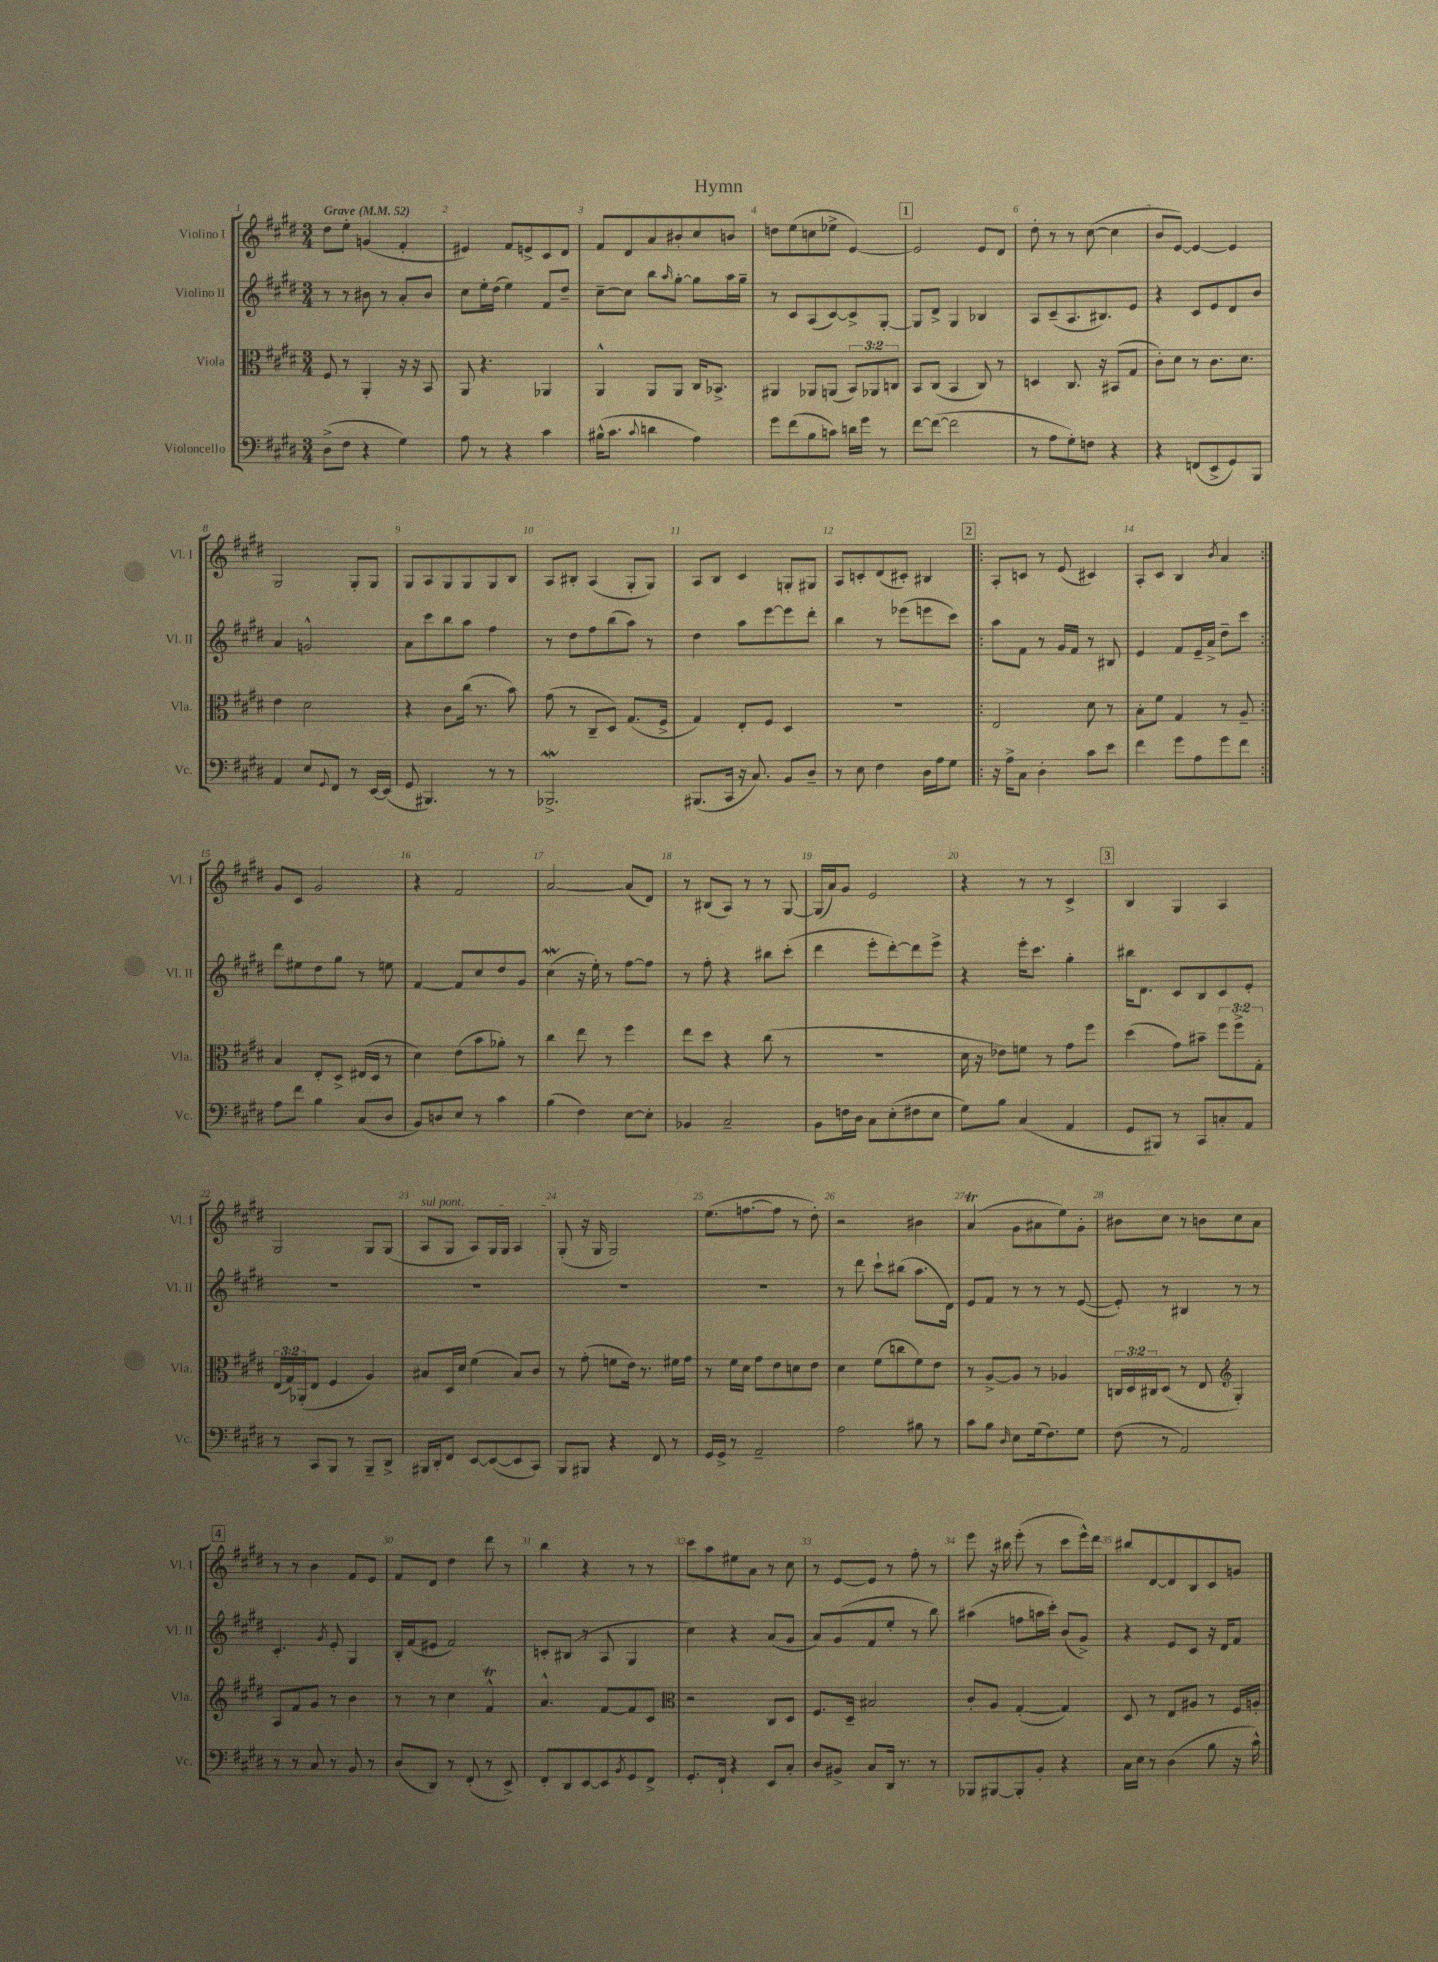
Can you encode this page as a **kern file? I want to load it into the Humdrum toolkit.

**kern	**kern	**kern	**kern
*part4	*part3	*part2	*part1
*staff4	*staff3	*staff2	*staff1
*I"Violoncello	*I"Viola	*I"Violino II	*I"Violino I
*I'Vc.	*I'Vla.	*I'Vl. II	*I'Vl. I
*clefF4	*clefC3	*clefG2	*clefG2
*k[f#c#g#d#]	*k[f#c#g#d#]	*k[f#c#g#d#]	*k[f#c#g#d#]
*M3/4	*M3/4	*M3/4	*M3/4
*MM52	*MM52	*MM52	*MM52
=1	=1	=1	=1
!	!	!	!LO:TX:a:B:t=Grave
(8D#^\L	8F#/	8r	8dd#\L
8F#\J	8r	8r	8ee'\J
4r	4AA'/	8b#X\	(4gn/
.	.	8r	.
4G#\)	16r	8a'/L	4f#'/
.	16r	.	.
.	8BB/	8b#/J	.
=2	=2	=2	=2
8A\	8AA/	8cc#\L	4e#X/)
8r	4.r	16ee'\L	.
.	.	(16dd#\JJ	.
4r	.	4ee\)	8f#/L
.	.	.	8en^/
4c#\	4AA-X/	8f#/L	8c#/
.	.	8dd#~/J	8d#/J
=3	=3	=3	=3
(16B#X^^\KL	4AA^^/	[8cc#~\L	8f#/L
8.c#\J	.	.	.
.	.	8cc#\J]	8d#/
8qqc#/	.	.	.
4dn\	8AA/L	8bb\L	8a/
.	.	16qqaa/	.
.	8AA/J	[8gg#'\J	8b#X'/
4A\)	16C#/KL	8gg#\L]	8cc#/
.	8.BB-X^/J	.	.
.	.	16aa\L	8bn/J
.	.	16gg#~\JJ	.
=4	=4	=4	=4
8g#\L	4AA#X/	8r	8ddn\L
(8f#\	.	8c#/L	(8ee\
8B\	8AA-X/L	(8A/	8ccn\
8cn\J)	(8AAn/J	[8c#/)	8ee-X^\J
16dn\LL	12BB/L)	8c#^/]	[4e/)
16g#\JJ	.	.	.
.	12AA-X/	.	.
8r	.	[8G#'/J	.
.	12Cn/J	.	.
!!LO:REH:place=s1:t=1
=5	=5	=5	=5
[8f#\L	8BB/L	8G#/L]	2e/]
(8f#\J_	(8C#/J	8d#^/J	.
2f#\]	4BB/	4G#/	.
.	8C#/)	4B-X/	8e/L
.	8r	.	8d#/J
=6	=6	=6	=6
8r	4Dn/	8A/L	8dd#'\
8A\L	.	(8c#~/	8r
8G#'\)	8.C#/	8.A/	8r
8Fn\J	.	.	([8cc#\
.	16r	8.B#X/)	.
4r	(8BB#X/L	.	4cc#\]
.	8G#/J	8e/J	.
=7	=7	=7	=7
4r	8c#'\L)	4r	8b/L
.	8d#\J	.	[8e/J)
(8FFn/L	8r	8c#/L	4e/_
8EE^/	8.c#\L	8e/	.
8GG#/)	.	8d#/	4e/]
.	8.d#\J	.	.
8BBB/J	.	8b/J	.
!!LO:LB:g=z
=8	=8	=8	=8
4AA/	4e\	4a/	2G#/
8E/L	2d#\	2gn^^/	.
8qqGG#/	.	.	.
8FF#/J	.	.	.
8r	.	.	8G#'/L
[16EE/LL	.	.	8G#/J
(16EE/JJ]	.	.	.
=9	=9	=9	=9
8GG#/	4r	8a\L	8G#/L
4.BBB#X/)	.	8ccc#\	8A/
.	8c#\L	8bb\	8G#/
.	(16cc#\Jk	8aa\J	8G#/
.	8.r	.	.
8r	.	4ff#\	8G#/
8r	8b\)	.	8B/J
=10	=10	=10	=10
2.BBB-Xw^/	(8g#\	8r	8A/L
.	8r	8dd#\L	8B#X'/J
.	8C#~/L	8ff#\	(4A/
.	8D#/J)	(8bb\	.
.	(8.G#/L	8aa\J)	8G#'/L
.	.	8r	8G#/J)
.	16F#^/Jk	.	.
=11	=11	=11	=11
(8.BBB#X/L	4G#/)	4dd#\	8A/L
.	.	.	8B/J
16CC#/Jk	.	.	.
16r	8E'/L	8aa\L	4c#/
8.C#/)	.	.	.
.	8F#/J	[8eee\	.
8BB/L	4D#/	8eee\]	8Gn'/L
8D#~/J	.	8ddd#'\J	8G#X/J
=12	=12	=12	=12
8r	2.r	4bb\	8A/L
8E\	.	.	8cn'/
4F#\	.	8r	(8d#/
.	.	(8eee-X\L	8c#X'/J)
16D#\LL	.	8eeen\	4B#X/
16A\J	.	.	.
8G#\J	.	8ccc#\J)	.
!!LO:REH:place=s1:t=2
=13!|:	=13!|:	=13!|:	=13!|:
16r	2E/	8aa\L	8A'/L
16A^\KL	.	.	.
8C#\J	.	8f#\J	8cn/J
4D#'\	.	8r	8r
.	.	16g#/LL	(8e/
.	.	16f#/JJ	.
8c#\L	8d#\	8r	4c#X/)
8e\J	8r	8B#X/	.
=14	=14	=14	=14
4f#\	8B'\L	4e/	8A'/L
.	8f#\J	.	8c#/J
8g#\L	4G#/	8f#/L	4B/
8A\	.	16e~/L	.
.	.	16a^/JJ	.
.	.	.	8qb/
8g#\	8r	8dd#~\L	4a/
8f#\J	8A~/	8ccc#\J	.
!!LO:LB:g=z
=15:|!	=15:|!	=15:|!	=15:|!
8A\L	4B/	8ddd#\L	8g#/L
8f#\J	.	8ee#X\	8c#/J
4B\	8E'/L	8dd#\	2g#/
.	8D#^/J	8gg#\J	.
(8C#/L	(16E#X/LL	8r	.
.	16D#/JJ	.	.
8D#/J	8r	8een\	.
=16	=16	=16	=16
8BB/L)	4d#\)	[4f#/	4r
8Dn/	.	.	.
8E/J	(8e\L	8f#/L]	2f#/
8r	8b\	8cc#/	.
4c#\	8a-X'\J)	8dd#/	.
.	8r	8g#/J	.
=17	=17	=17	=17
(4B\	4cc#\	(4cc#W\	[2a/
4F#\)	8ee\	16r	.
.	.	16ee'\)	.
.	8r	8r	.
[8E\L	4ff#\	[8ff#\L	(8a/L]
8E'\J]	.	8ff#\J]	8d#/J)
=18	=18	=18	=18
4BB-X/	8ee\L	8r	8r
.	8dd#\J	8ff#'\	(8B#X/L
2C#~/	4r	4r	8A/J)
.	.	.	8r
.	(8cc#\	8bb#X\L	8r
.	8r	(8ccc#'\J	[8G#/
=19	=19	=19	=19
8BB\L	2.r	4ddd#\	(16G#/LL]
.	.	.	16a/J)
16Fn\L	.	.	8g#/J
16D#\JJ	.	.	.
8C#\L	.	8eee'\L	2e/
(8E'\	.	[8ddd#'\)	.
8F#X\	.	8ddd#\]	.
8E\J	.	8eee^\J	.
=20	=20	=20	=20
8G#\L)	16d#\	4r	4r
.	16r	.	.
8B\J	8e-X\L)	.	.
(4C#/	8fn\J	16eee'\KL	8r
.	.	8.ccc#\J	.
.	8r	.	8r
4AA/	8g#\L	4gg#'\	4c#^/
.	8ff#\J	.	.
!!LO:REH:place=s1:t=3
=21	=21	=21	=21
8GG#/L	(4dd#\	16bb#X\KL	4B/
.	.	8.d#\J	.
8BBB#X/J)	.	.	.
8r	8g#\L)	8c#/L	4G#/
8CC#/L	8b#X~\J	8B/	.
8Cn'/	12ff#\L	8c#/	4A/
.	12ff#^\	.	.
8AA/J	.	8e'/J	.
.	12G#'\J	.	.
!!LO:LB:g=z
=22	=22	=22	=22
8r	(24E/LL	2.r	2G#/
.	24G#/)	.	.
.	(24AA-X'/J	.	.
8CC#/L	8E/J	.	.
8BBB/J	4F#/	.	.
8r	.	.	.
8BBB~/L	4A/)	.	8G#/L
8DD#^/J	.	.	(8G#/J
=23	=23	=23	=23
!	!	!	!LO:TX:a:i:t=sul pont.
16BBB#X/LL	8B#X/L	2.r	8A/L
16DD#'/J	.	.	.
8FF#/J	16D#/L	.	8G#/J
.	16d#/JJ	.	.
[8EE/L	(4f#\	.	8A/L)
(8EE/_	.	.	16G#/L
.	.	.	16G#/JJ
8EE/]	8B#/L)	.	4A/
8CC#/J)	8c#/J	.	.
=24	=24	=24	=24
8BBB/L	8r	2.r	(8G#'/
8BBB#X/J	(8g#'\	.	16r
.	.	.	16G#/
4r	8fn\L	.	2G#/)
.	16e\Jk)	.	.
.	8.r	.	.
8FF#/	.	.	.
8r	16f#X\LL	.	.
.	16g#\JJ	.	.
=25	=25	=25	=25
16GG#/LL	8r	2.r	(8.ee\L
16GG#^/JJ	.	.	.
8r	16f#\LL	.	.
.	16d#\JJ	.	[8.ffn\
2AA~/	8g#\L	.	.
.	8e\	.	8ff\J]
.	8dn\	.	8r
.	8e\J	.	8dd#'\)
=26	=26	=26	=26
2A\	4d#\	8r	2r
.	.	8ddd#\	.
.	(8f#\L	8ccc#`\L	.
.	8ccn\	(8bb#X\J	.
8B#X\	8f#\)	8.aa\L	4b#X\
8r	8e\J	.	.
.	.	16d#\Jk)	.
=27	=27	=27	=27
8c#\L	8r	8e/L	(4aT/
8B\J	[8A^/L	8f#/J	.
16qqD#/	.	.	.
8E\L	8A/J]	8r	8g#\L
(16G#\k	8r	8r	8a#X\
8.F#\)	.	.	.
.	4A-X/	8r	8ee\)
8G#\J	.	([8e/	8g#'\J
=28	=28	=28	=28
(8F#\	24Cn/LL	8e'/])	8b#X\L
.	24D#/	.	.
.	24C#X/J	.	.
8r	(8D#/J	8r	8cc#\J
2AA/)	8r	4B#X/	8r
.	8E/	.	8bn\L
*	*clefG2	*	*
.	4G#'/)	8r	8cc#\
.	.	8r	8a\J
!!LO:LB:g=z
!!LO:REH:place=s1:t=4
=29	=29	=29	=29
8r	8A/L	4.c#'/	8r
8r	8f#/	.	8r
8C#/	8g#/J	.	4b\
.	.	8qg#/	.
8r	8r	8e'/	.
8BB/	4b\	4G#/	8f#/L
8r	.	.	8e/J
=30	=30	=30	=30
(8D#/L	8r	16B'/LL	8f#/L
.	.	(16f#/J	.
8DD#/J)	8r	8e#X/J	8d#/J
8r	4cc#\	2f#/)	4dd#\
(8FF#'/	.	.	.
8r	4f#T^^/	.	8ddd#\
8EE^/)	.	.	8r
=31	=31	=31	=31
8FF#'/L	4.a^^/	8cn'/L	4bb\
8DD#/	.	(8B#X/J	.
[8EE/	.	8r	4r
8EE/]	[8f#/L	8A/	.
8qBB/	.	.	.
8GG#/	8f#/]	4G#/	8r
8FF#^/J	8c#/J	.	8r
=32	=32	=32	=32
*	*clefC3	*	*
8.GG#'/L	2r	4cc#\)	8ccc#\L
.	.	.	8aa\
16FF#`/Jk	.	.	.
4r	.	4r	8ee#X\
.	.	.	8a\J
8EE/L	8C#/L	(8a/L	8r
8C#'/J	8D#/J	8g#/J	8cc#\
=33	=33	=33	=33
8D#/L	8.F#/L	8a/L)	8r
8BB#X^/J	.	(8g#/	[8e/L
.	16D#~/Jk	.	.
8C#/L	2B#X/	8f#/	8e/J]
16DD#/Jk	.	8ee'/J	8r
8.r	.	.	.
.	.	8r	8ff#'\
8r	.	8bb\)	8r
=34	=34	=34	=34
8BBB-X/L	8c#'/L	(4aa#X\	8eee\
[8BBB#X/	8A/J	.	16r
.	.	.	16bb#X\
8BBB#'/]	([4G#'/	8ffn\L	(8eee'\
8BB'/J	.	16aan\L	8r
.	.	16ccc#'\JJ)	.
4r	4G#/])	(8b/L	8ccc#\L
.	.	8g#^/J)	16eee^^\L)
.	.	.	16ddd#\JJ
=35	=35	=35	=35
16C#\LL	8D#/	4r	8bb#X/L
16E\JJ	.	.	.
8r	8r	.	[8d#/
(4D#\	8E/L	8e/L	8d#/]
.	8A#X/J	8c#/J	8B/
8B\	8r	16r	8c#/
.	.	16d#/KL	.
16r	16F#/LL	8f#/J	8gn/J
16c#^^\)	16An'/JJ	.	.
==	==	==	==
*-	*-	*-	*-
